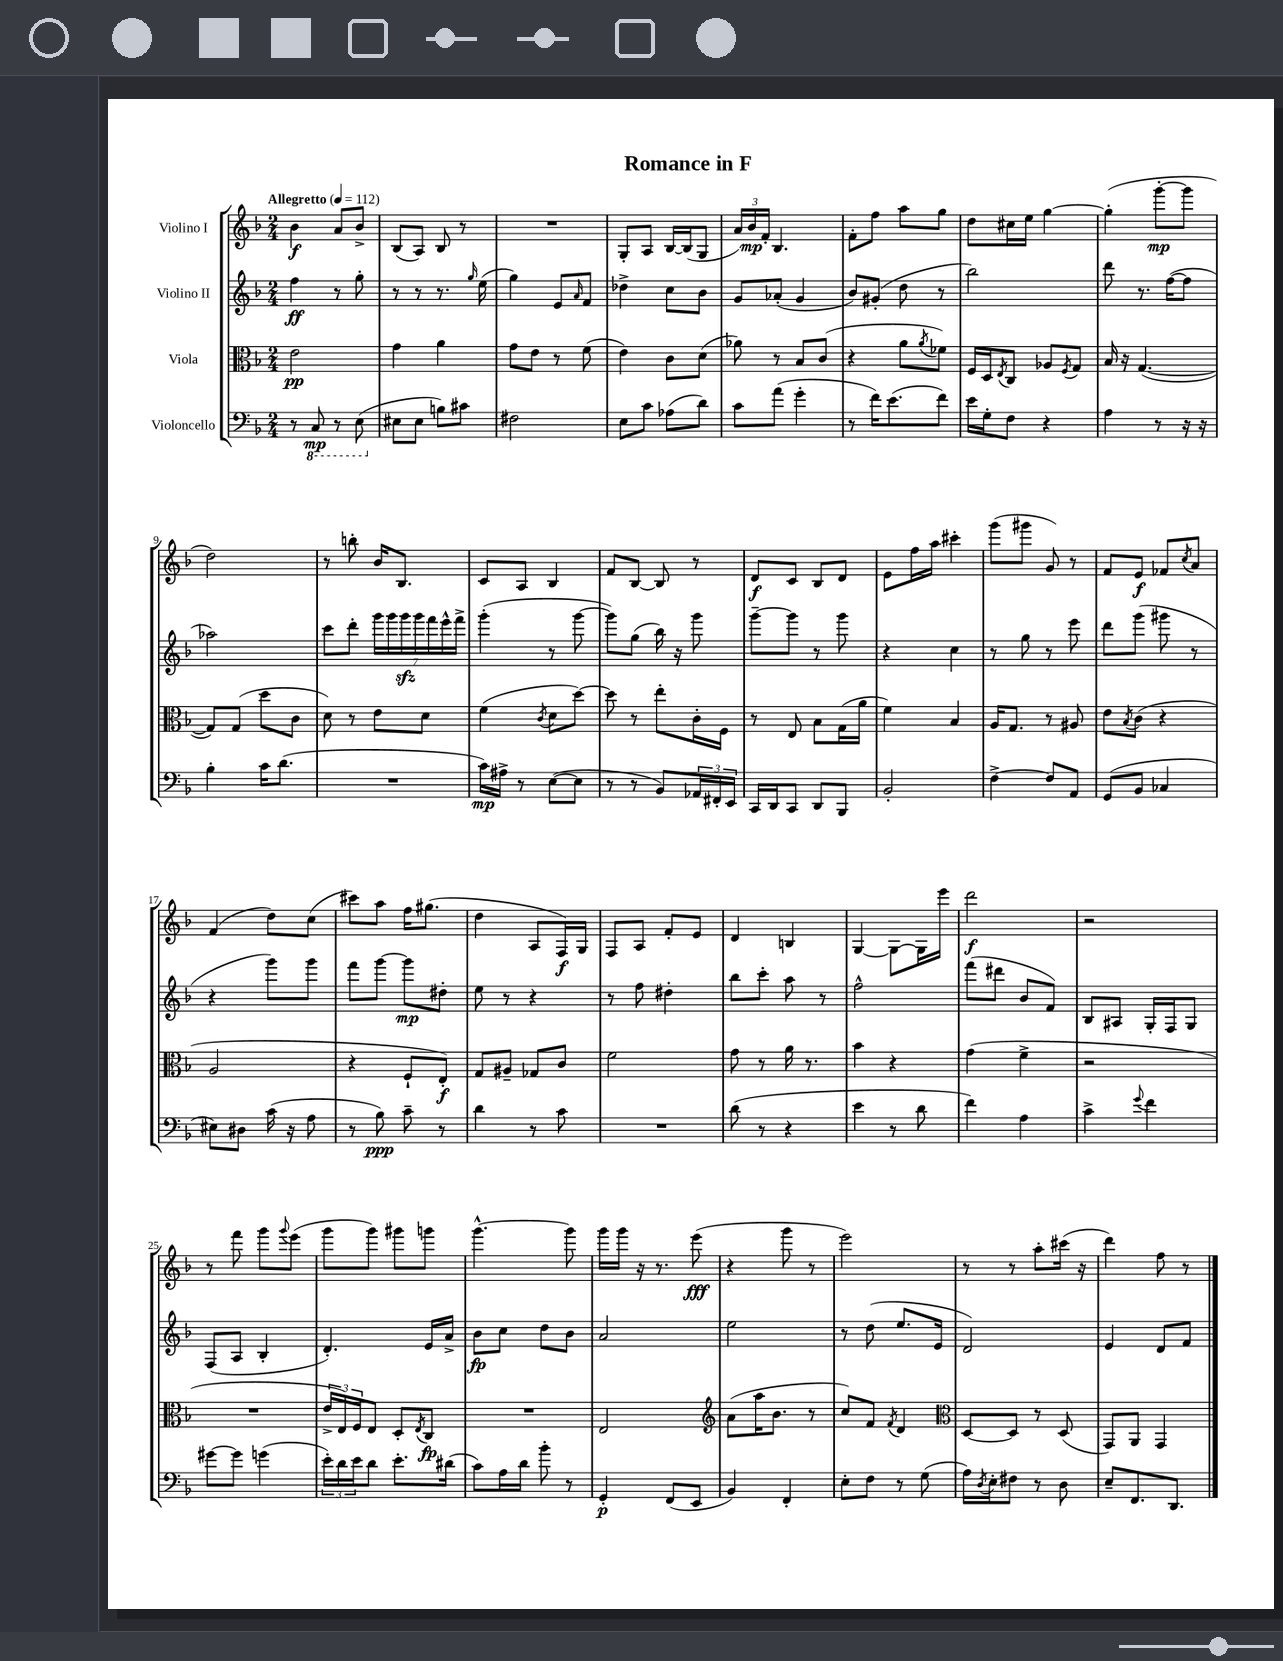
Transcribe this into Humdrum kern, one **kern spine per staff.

**kern	**dynam	**kern	**dynam	**kern	**dynam	**kern	**dynam
*part4	*part4	*part3	*part3	*part2	*part2	*part1	*part1
*staff4	*staff4	*staff3	*staff3	*staff2	*staff2	*staff1	*staff1
*I"Violoncello	*	*I"Viola	*	*I"Violino II	*	*I"Violino I	*
*clefF4	*	*clefC3	*	*clefG2	*	*clefG2	*
*k[b-]	*	*k[b-]	*	*k[b-]	*	*k[b-]	*
*M2/4	*	*M2/4	*	*M2/4	*	*M2/4	*
*MM112	*	*MM112	*	*MM112	*	*MM112	*
=1	=1	=1	=1	=1	=1	=1	=1
!	!	!	!	!	!	!LO:TX:a:B:t=Allegretto	!
8r	.	2e\	pp	4ff\	ff	4b-\	f
*8ba	*	*	*	*	*	*	*
8CC/	mp	.	.	.	.	.	.
8r	.	.	.	8r	.	8a/L	.
(8EE\	.	.	.	8gg'\	.	8b-^/J	.
=2	=2	=2	=2	=2	=2	=2	=2
*X8ba	*	*	*	*	*	*	*
8E#X\L	.	4g\	.	8r	.	(8B-/L	.
8E#\J	.	.	.	8r	.	8A/J)	.
8Bn\L)	.	4a\	.	8.r	.	8B-/	.
8c#X\J	.	.	.	.	.	8r	.
.	.	.	.	16qqgg/	.	.	.
.	.	.	.	(16ee\	.	.	.
=3	=3	=3	=3	=3	=3	=3	=3
2F#X\	.	8g\L	.	4gg\)	.	2r	.
.	.	8e\J	.	.	.	.	.
.	.	8r	.	8e/L	.	.	.
.	.	.	.	16qqa/	.	.	.
.	.	(8f\	.	8f/J	.	.	.
=4	=4	=4	=4	=4	=4	=4	=4
8E\L	.	4e\)	.	4dd-X^\	.	8G'/L	.
8c\J	.	.	.	.	.	8A/J	.
(8A-X\L	.	8c\L	.	8cc\L	.	[16B-/LL	.
.	.	.	.	.	.	(16B-/J]	.
8d\J)	.	(8d\J	.	8b-\J	.	8G/J	.
=5	=5	=5	=5	=5	=5	=5	=5
8c\L	.	8a-X\)	.	8g/L	.	24a/LL)	.
.	.	.	.	.	.	24b-/	mp
.	.	.	.	.	.	24f'/JJ	.
(8a\J	.	8r	.	(8a-X'/J	.	4.B-/	.
4g'\	.	8B-/L	.	4g/	.	.	.
.	.	(8c/J	.	.	.	.	.
=6	=6	=6	=6	=6	=6	=6	=6
8r	.	4r	.	8b-/L)	.	8f'\L	.
16f\KL)	.	.	.	(8g#X'/J	.	8ff\J	.
(8.e\	.	.	.	.	.	.	.
.	.	8a\L	.	8dd\	.	8aa\L	.
.	.	8qa/	.	.	.	.	.
8f\J)	.	8f-X\J)	.	8r	.	8gg\J	.
=7	=7	=7	=7	=7	=7	=7	=7
16e\LL	.	16F/LL	.	2bb-\)	.	8dd\L	.
16G'\J	.	16D/J	.	.	.	.	.
.	.	8qE/	.	.	.	.	.
8F\J	.	8C/J	.	.	.	16cc#X\L	.
.	.	.	.	.	.	16ee\JJ	.
4r	.	8A-X/L	.	.	.	[4gg\	.
.	.	8qF/	.	.	.	.	.
.	.	8G/J	.	.	.	.	.
=8	=8	=8	=8	=8	=8	=8	=8
4A\	.	16B-/	.	8ddd\	.	(4gg'\]	.
.	.	16r	.	.	.	.	.
.	.	([4.G/	.	8.r	.	.	.
8r	.	.	.	.	.	[8ggg'\L	mp
.	.	.	.	([16ff\KL	.	.	.
16r	.	.	.	8ff\J]	.	8ggg\J]	.
16r	.	.	.	.	.	.	.
!!LO:LB:g=z
=9	=9	=9	=9	=9	=9	=9	=9
4B-'\	.	8G/L])	.	2aa-X\)	.	2dd\)	.
.	.	(8G/J	.	.	.	.	.
16c\KL	.	8dd\L	.	.	.	.	.
(8.d\J	.	.	.	.	.	.	.
.	.	8c\J	.	.	.	.	.
=10	=10	=10	=10	=10	=10	=10	=10
2r	.	8d\)	.	8ccc\L	.	8r	.
.	.	8r	.	8ddd'\J	.	8bbn'\	.
.	.	8e\L	.	28ggg\LL	.	16b-/KL	.
.	.	.	.	28ggg\	.	.	.
.	.	.	.	.	.	8.B-/J	.
.	.	.	.	28gggzz\	.	.	.
.	.	.	.	28ggg\	.	.	.
.	.	8d\J	.	.	.	.	.
.	.	.	.	28fff\	.	.	.
.	.	.	.	28eee^^\	.	.	.
.	.	.	.	28fff^\JJ	.	.	.
=11	=11	=11	=11	=11	=11	=11	=11
16c\LL)	mp	(4f\	.	(4ggg'\	.	8c/L	.
16A#X^\JJ	.	.	.	.	.	.	.
8r	.	.	.	.	.	8A/J	.
.	.	8qc/	.	.	.	.	.
([8E\L	.	8d\L	.	8r	.	4B-/	.
8E\J]	.	[8dd\J)	.	[8ggg\	.	.	.
=12	=12	=12	=12	=12	=12	=12	=12
8r	.	8dd\]	.	8ggg\L])	.	8f/L	.
8r	.	8r	.	(8gg\J	.	[8B-/J	.
8BB-/L)	.	8ee'\L	.	16bb-\)	.	8B-/]	.
.	.	.	.	16r	.	.	.
24AA-X/L	.	16c'\L	.	8ggg\	.	8r	.
24FF#X'/	.	.	.	.	.	.	.
.	.	16F\JJ	.	.	.	.	.
24EE/JJ	.	.	.	.	.	.	.
=13	=13	=13	=13	=13	=13	=13	=13
16CC/LL	.	8r	.	[8ggg~\L	.	8d/L	f
16DD/J	.	.	.	.	.	.	.
8CC/J	.	8E/	.	8ggg\J]	.	8c/J	.
8DD/L	.	8B-\L	.	8r	.	8B-/L	.
8BBB-/J	.	(16G\L	.	8ggg\	.	8d/J	.
.	.	16a\JJ	.	.	.	.	.
=14	=14	=14	=14	=14	=14	=14	=14
2BB-'/	.	4f\)	.	4r	.	8e\L	.
.	.	.	.	.	.	16ff\L	.
.	.	.	.	.	.	16aa\JJ	.
.	.	4B-/	.	4cc\	.	4ccc#X'\	.
=15	=15	=15	=15	=15	=15	=15	=15
[4F^\	.	16A/KL	.	8r	.	(8ggg\L	.
.	.	8.G/J	.	.	.	.	.
.	.	.	.	8gg\	.	8ggg#X\J	.
8F/L]	.	8r	.	8r	.	8g/)	.
8AA/J	.	8A#X/	.	8eee\	.	8r	.
=16	=16	=16	=16	=16	=16	=16	=16
(8GG/L	.	8e\L	.	8ddd\L	.	8f/L	.
.	.	8qB-/	.	.	.	.	.
8BB-/J	.	(8c\J	.	(8ggg\J	.	8e/J	f
4C-X/	.	4r	.	8ggg#X\	.	8f-X/L	.
.	.	.	.	.	.	8qcc/	.
.	.	.	.	8r	.	8a/J	.
!!LO:LB:g=z
=17	=17	=17	=17	=17	=17	=17	=17
8E#X\L)	.	2A/	.	4r	.	(4f/	.
8D#X\J	.	.	.	.	.	.	.
(16c\	.	.	.	8ggg\L)	.	8dd\L)	.
16r	.	.	.	.	.	.	.
8A\	.	.	.	8ggg\J	.	(8cc\J	.
=18	=18	=18	=18	=18	=18	=18	=18
8r	.	4r	.	8fff\L	.	8ccc#X\L)	.
8B-\)	ppp	.	.	[8ggg\J	.	8aa\J	.
8c~\	.	8F`/L	.	8ggg\L]	mp	16ff\KL	.
.	.	.	.	.	.	(8.gg#X\J	.
8r	.	8E'/J)	f	8dd#X'\J	.	.	.
=19	=19	=19	=19	=19	=19	=19	=19
4d\	.	8G/L	.	8ee\	.	4dd\	.
.	.	8A#X~/J	.	8r	.	.	.
8r	.	8G-X/L	.	4r	.	8A/L	.
8c\	.	8c/J	.	.	.	16F/L)	f
.	.	.	.	.	.	16G/JJ	.
=20	=20	=20	=20	=20	=20	=20	=20
2r	.	2f\	.	8r	.	8F/L	.
.	.	.	.	8ff\	.	8A/J	.
.	.	.	.	4dd#X'\	.	8f'/L	.
.	.	.	.	.	.	8e/J	.
=21	=21	=21	=21	=21	=21	=21	=21
(8d\	.	8g\	.	8bb-\L	.	4d/	.
8r	.	8r	.	8ccc'\J	.	.	.
4r	.	16a\	.	8aa\	.	4Bn/	.
.	.	8.r	.	.	.	.	.
.	.	.	.	8r	.	.	.
=22	=22	=22	=22	=22	=22	=22	=22
4e\	.	4b-\	.	2ff^^\	.	[4G/	.
8r	.	4r	.	.	.	8G\L_	.
8d\	.	.	.	.	.	16G\L]	.
.	.	.	.	.	.	16eee\JJ	.
=23	=23	=23	=23	=23	=23	=23	=23
4f\)	.	(4g\	.	(8fff\L	.	2ddd\	f
.	.	.	.	8ddd#X\J	.	.	.
4A\	.	4f^\	.	8b-/L	.	.	.
.	.	.	.	8f/J)	.	.	.
=24	=24	=24	=24	=24	=24	=24	=24
4c^\	.	2r	.	8B-/L	.	2r	.
.	.	.	.	8A#X/J	.	.	.
8qqg/	.	.	.	.	.	.	.
4f\	.	.	.	16G'/LL	.	.	.
.	.	.	.	16F/J	.	.	.
.	.	.	.	8G/J	.	.	.
!!LO:LB:g=z
=25	=25	=25	=25	=25	=25	=25	=25
[8g#X\L	.	2r	.	(8F/L	.	8r	.
8g#\J]	.	.	.	8A/J	.	8fff\	.
(4gn\	.	.	.	4B-'/	.	8ggg\L	.
.	.	.	.	.	.	8qqggg/	.
.	.	.	.	.	.	(8eee\J	.
=26	=26	=26	=26	=26	=26	=26	=26
24e'\LL)	.	24e^/LL	.	4.d'/)	.	8ggg\L	.
24d\	.	24E/)	.	.	.	.	.
24e\J	.	24F/J	.	.	.	.	.
8d\J	.	8E/J	.	.	.	8ggg\J)	.
8.e'\L	.	8D'/L	.	.	.	8ggg#X\L	.
.	.	8qE/	.	.	.	.	.
.	.	8C/J	fp	16e/LL	.	8gggn\J	.
(16d#X\Jk	.	.	.	16a^/JJ	.	.	.
=27	=27	=27	=27	=27	=27	=27	=27
8c\L)	.	2r	.	8b-\L	fp	[4.ggg^^\	.
16A\L	.	.	.	8cc\J	.	.	.
16d\JJ	.	.	.	.	.	.	.
8b-'\	.	.	.	8dd\L	.	.	.
8r	.	.	.	8b-\J	.	8ggg\]	.
=28	=28	=28	=28	=28	=28	=28	=28
4GG'/	p	2E/	.	2a/	.	16ggg\LL	.
.	.	.	.	.	.	16ggg\JJ	.
.	.	.	.	.	.	16r	.
.	.	.	.	.	.	8.r	.
(8FF/L	.	.	.	.	.	.	.
8EE/J	.	.	.	.	.	(8eee\	fff
=29	=29	=29	=29	=29	=29	=29	=29
*	*	*clefG2	*	*	*	*	*
4BB-/)	.	(8a\L	.	2ee\	.	4r	.
.	.	16aa\K	.	.	.	.	.
.	.	8.b-\J	.	.	.	.	.
4FF'/	.	.	.	.	.	8ggg\	.
.	.	8r	.	.	.	8r	.
=30	=30	=30	=30	=30	=30	=30	=30
8E'\L	.	8cc/L)	.	8r	.	2eee\)	.
8F\J	.	8f/J	.	(8dd\	.	.	.
.	.	8qf/	.	.	.	.	.
8r	.	4d/	.	8.ee/L	.	.	.
(8G\	.	.	.	.	.	.	.
.	.	.	.	16e/Jk	.	.	.
=31	=31	=31	=31	=31	=31	=31	=31
*	*	*clefC3	*	*	*	*	*
16A\LL)	.	[8D/L	.	2d/)	.	8r	.
8qD/	.	.	.	.	.	.	.
16E'\J	.	.	.	.	.	.	.
8F#X\J	.	8D/J]	.	.	.	8r	.
8r	.	8r	.	.	.	8aa'\L	.
8D\	.	(8D/	.	.	.	(16ccc#X\Jk	.
.	.	.	.	.	.	16r	.
=32	=32	=32	=32	=32	=32	=32	=32
8E~/L	.	8GG/L)	.	4e/	.	4ddd\)	.
8.FF/	.	8AA/J	.	.	.	.	.
.	.	4GG/	.	8d/L	.	8ff\	.
8.DD/J	.	.	.	.	.	.	.
.	.	.	.	8f/J	.	8r	.
==	==	==	==	==	==	==	==
*-	*-	*-	*-	*-	*-	*-	*-
